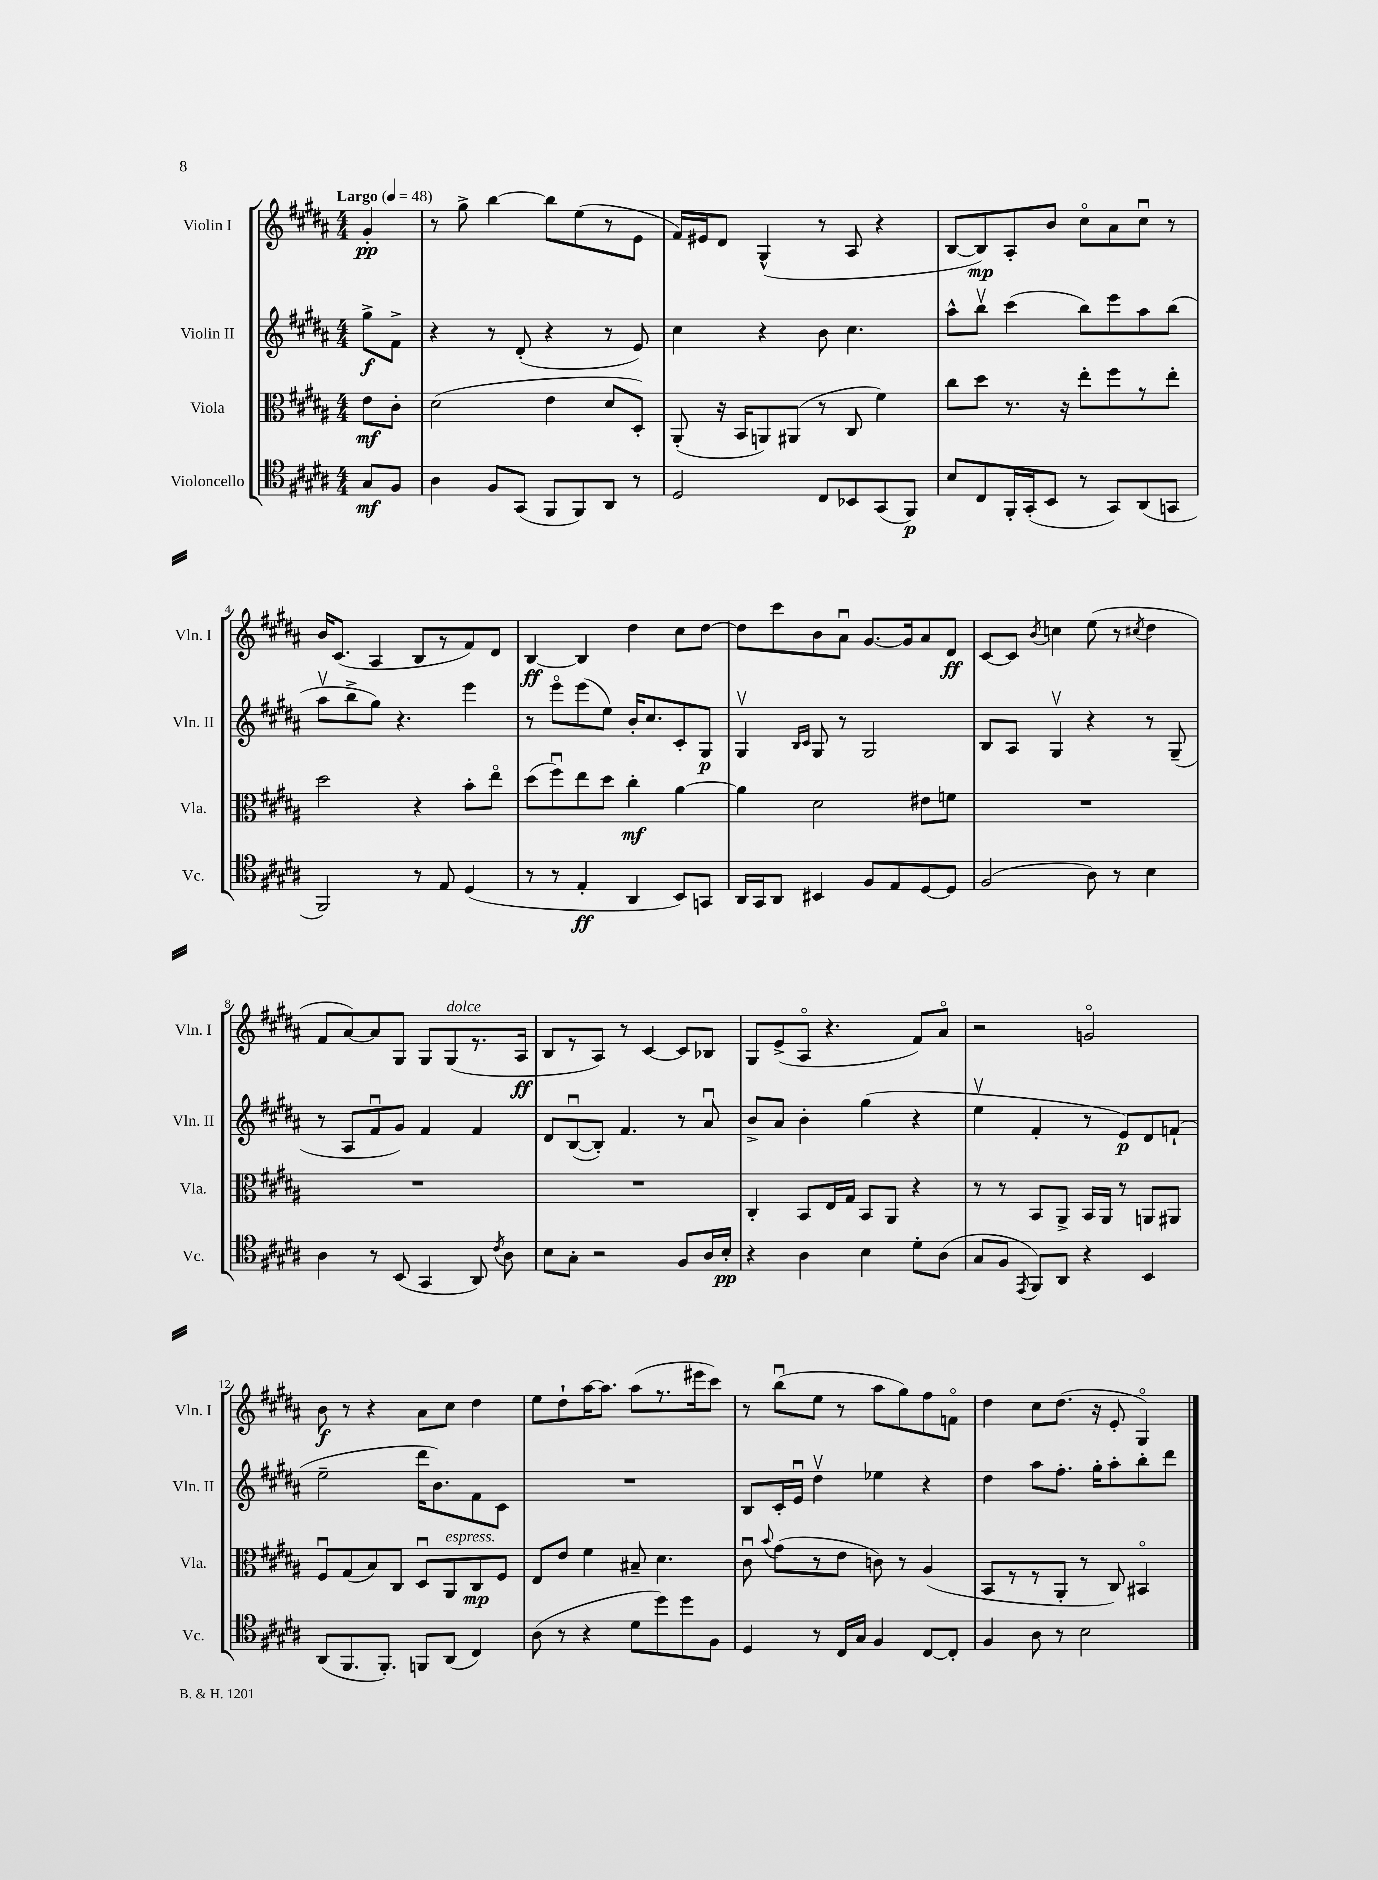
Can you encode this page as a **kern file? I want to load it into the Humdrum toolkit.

**kern	**kern	**kern	**kern
*staff4	*staff3	*staff2	*staff1
*clefC4	*clefC3	*clefG2	*clefG2
*k[f#c#g#d#a#]	*k[f#c#g#d#a#]	*k[f#c#g#d#a#]	*k[f#c#g#d#a#]
*M4/4	*M4/4	*M4/4	*M4/4
*MM48	*MM48	*MM48	*MM48
8G#/L	8e\L	8gg#^\L	4g#'/
8F#/J	8c#'\J	8f#^\J	.
=	=	=	=
4A#\	(2d#\	4r	8r
.	.	.	8gg#^\
8F#/L	.	8r	[4bb\
(8GG#/J	.	(8d#'/	.
8FF#/L	4e\	4r	8bb\]L
8FF#/)	.	.	(8ee\
8AA#/J	8d#/L	8r	8r
8r	8D#'/J)	8e/)	8e\J
=	=	=	=
2D#/	(8AA#'/	4cc#\	16f#/LL)
.	.	.	16e#/J
.	16r	.	8d#/J
.	16BB/LK	.	.
.	8AA/)	4r	(4G#^^/
.	(8AA#/J	.	.
8C#/L	8r	8b\	8r
8BB-/	8C#/	4.cc#\	8A#/
(8GG#/	4f#\)	.	4r
8FF#/J)	.	.	.
=	=	=	=
8B/L	8cc#\L	8aa#^^\L	[8B/L
8C#/	8dd#\J	8bbv\J	8B/])
16FF#'/L	8.r	(4ccc#\	8A#'/
(16GG#'/J	.	.	.
8BB/J	.	.	8b/J
.	16r	.	.
8r	8ee'\L	8bb\L)	8cc#o\L
8GG#/L)	8ff#\	8eee\	8a#\
(8AA#/	8r	8aa#\	8cc#u\J
8GG/J	8ee'\J	(8bb\J	8r
=	=	=	=
2FF#/)	2dd#\	8aa#v\L	16b/LK
.	.	.	(8.c#/J
.	.	8bb^\	.
.	.	8gg#\J)	4A#/
.	.	4.r	.
8r	4r	.	8B/L
8E/	.	.	8r
(4D#/	8b'\L	4eee\	8f#/)
.	8eeo\J	.	8d#/J
=	=	=	=
8r	(8dd#\L	8r	[4B/
8r	8ff#u\)	8eeeo\L	.
4E'/	8ee\	(8eee\	4B/]
.	8dd#\J	8ee\J)	.
4AA#/	4cc#'\	16b'/LK	4dd#\
.	.	8.cc#/	.
8BB/L)	[4a#\	8c#'/	8cc#\L
8GG/J	.	8G#/J	[8dd#\J
=	=	=	=
16AA#/LL	4a#\]	4G#v/	8dd#\]L
16GG#/J	.	.	.
8AA#/J	.	.	8ccc#\
.	.	16qqB/LL	.
.	.	16qqc#/JJ	.
4BB#/	2d#\	8G#/	8b\
.	.	8r	8a#u\J
8F#/L	.	2G#/	[8.g#/L
8E/	.	.	.
.	.	.	16g#/]k
[8D#/	8e#\L	.	8a#/
8D#/]J	8f\J	.	8d#/J
=	=	=	=
(2F#/	1r	8B/L	[8c#/L
.	.	8A#/J	8c#/]J
.	.	.	8qb/
.	.	4G#v/	4cc\
8A#\)	.	4r	(8ee\
8r	.	.	8r
.	.	.	8qcc#/
4B\	.	8r	4dd#\
.	.	(8G#~/	.
=	=	=	=
4A#\	1r	8r	8f#/L
.	.	8A#/L	[8a#/)
8r	.	8f#u/	8a#/]
(8BB/	.	8g#/J)	8G#/J
4GG#/	.	4f#/	8G#/L
.	.	.	(8G#/
8AA#/)	.	4f#/	8.r
8qc#/	.	.	.
8A#\	.	.	.
.	.	.	16A#/Jk
=	=	=	=
8B\L	1r	8d#/L	8B/L
8G#'\J	.	([8Bu/	8r
2r	.	8B'/]J)	8A#/J)
.	.	4.f#/	8r
.	.	.	[4c#/
8F#/L	.	8r	8c#/]L
16A#/L	.	8a#u/	8B-/J
16B'/JJ	.	.	.
=	=	=	=
4r	4C#'/	8b^/L	8G#/L
.	.	8a#/J	(8e^/
4A#\	8BB/L	4b'\	8A#o/J
.	16E/L	.	4.r
.	16G#/JJ	.	.
4B\	8BB/L	(4gg#\	.
.	8AA#/J	.	.
8d#'\L	4r	4r	8f#/L)
(8A#\J	.	.	8a#o/J
=	=	=	=
8G#/L	8r	4eev\	2r
8F#/J	8r	.	.
8qEE/	.	.	.
8FF#/L)	8BB/L	4f#'/	.
8AA#/J	8AA#^/J	.	.
4r	16BB/LL	8r	2go/
.	16AA#/JJ	.	.
.	8r	8e/L)	.
4BB/	8AA/L	8d#/	.
.	8AA#/J	(8f`/J	.
=	=	=	=
(8AA#/L	8F#u/L	2ee~\	8b\
8.FF#/	(8G#/	.	8r
.	8B/)	.	4r
8.FF#'/J)	.	.	.
.	8C#/J	.	.
8FF/L	8D#u/L	16ddd#\LK	8a#\L
.	.	8.b\)	.
(8AA#/J	8AA#/	.	8cc#\J
4C#/)	8C#/	8f#\	4dd#\
.	8F#/J	8c#\J	.
=	=	=	=
(8A#\	8E/L	1r	8ee\L
8r	8e/J	.	8dd#`\
4r	4f#\	.	[16aa#\K
.	.	.	8.aa#\]J
8d#\L	8B#~/	.	(8aa#\L
8dd#\)	4.d#\	.	8.r
8dd#\	.	.	.
.	.	.	16eee#\k
8F#\J	.	.	8ccc#\J)
=	=	=	=
4D#/	8c#u\	8B/L	8r
.	8qqb/	.	.
.	(8g#\L	16c#'/L	(8bbu\L
.	.	16eu/JJ	.
8r	8r	4dd#v\	8ee\J
16C#/LL	8e\J	.	8r
16G#/JJ	.	.	.
4F#/	8c\)	4ee-\	8aa#\L
.	8r	.	8gg#\)
[8C#/L	(4A#/	4r	8ff#\
8C#'/]J	.	.	8fo\J
=	=	=	=
4F#/	8BB/L	4dd#\	4dd#\
.	8r	.	.
8A#\	8r	8aa#\L	8cc#\L
8r	8AA#'/J	8.ff#'\J	(8.dd#\J
2B\	8r	.	.
.	.	16gg#'\LK	16r
.	8C#/)	8aa#'\	8e'/
.	4BB#o/	8bb'\	4G#o/)
.	.	8ddd#\J	.
==	==	==	==
*-	*-	*-	*-
